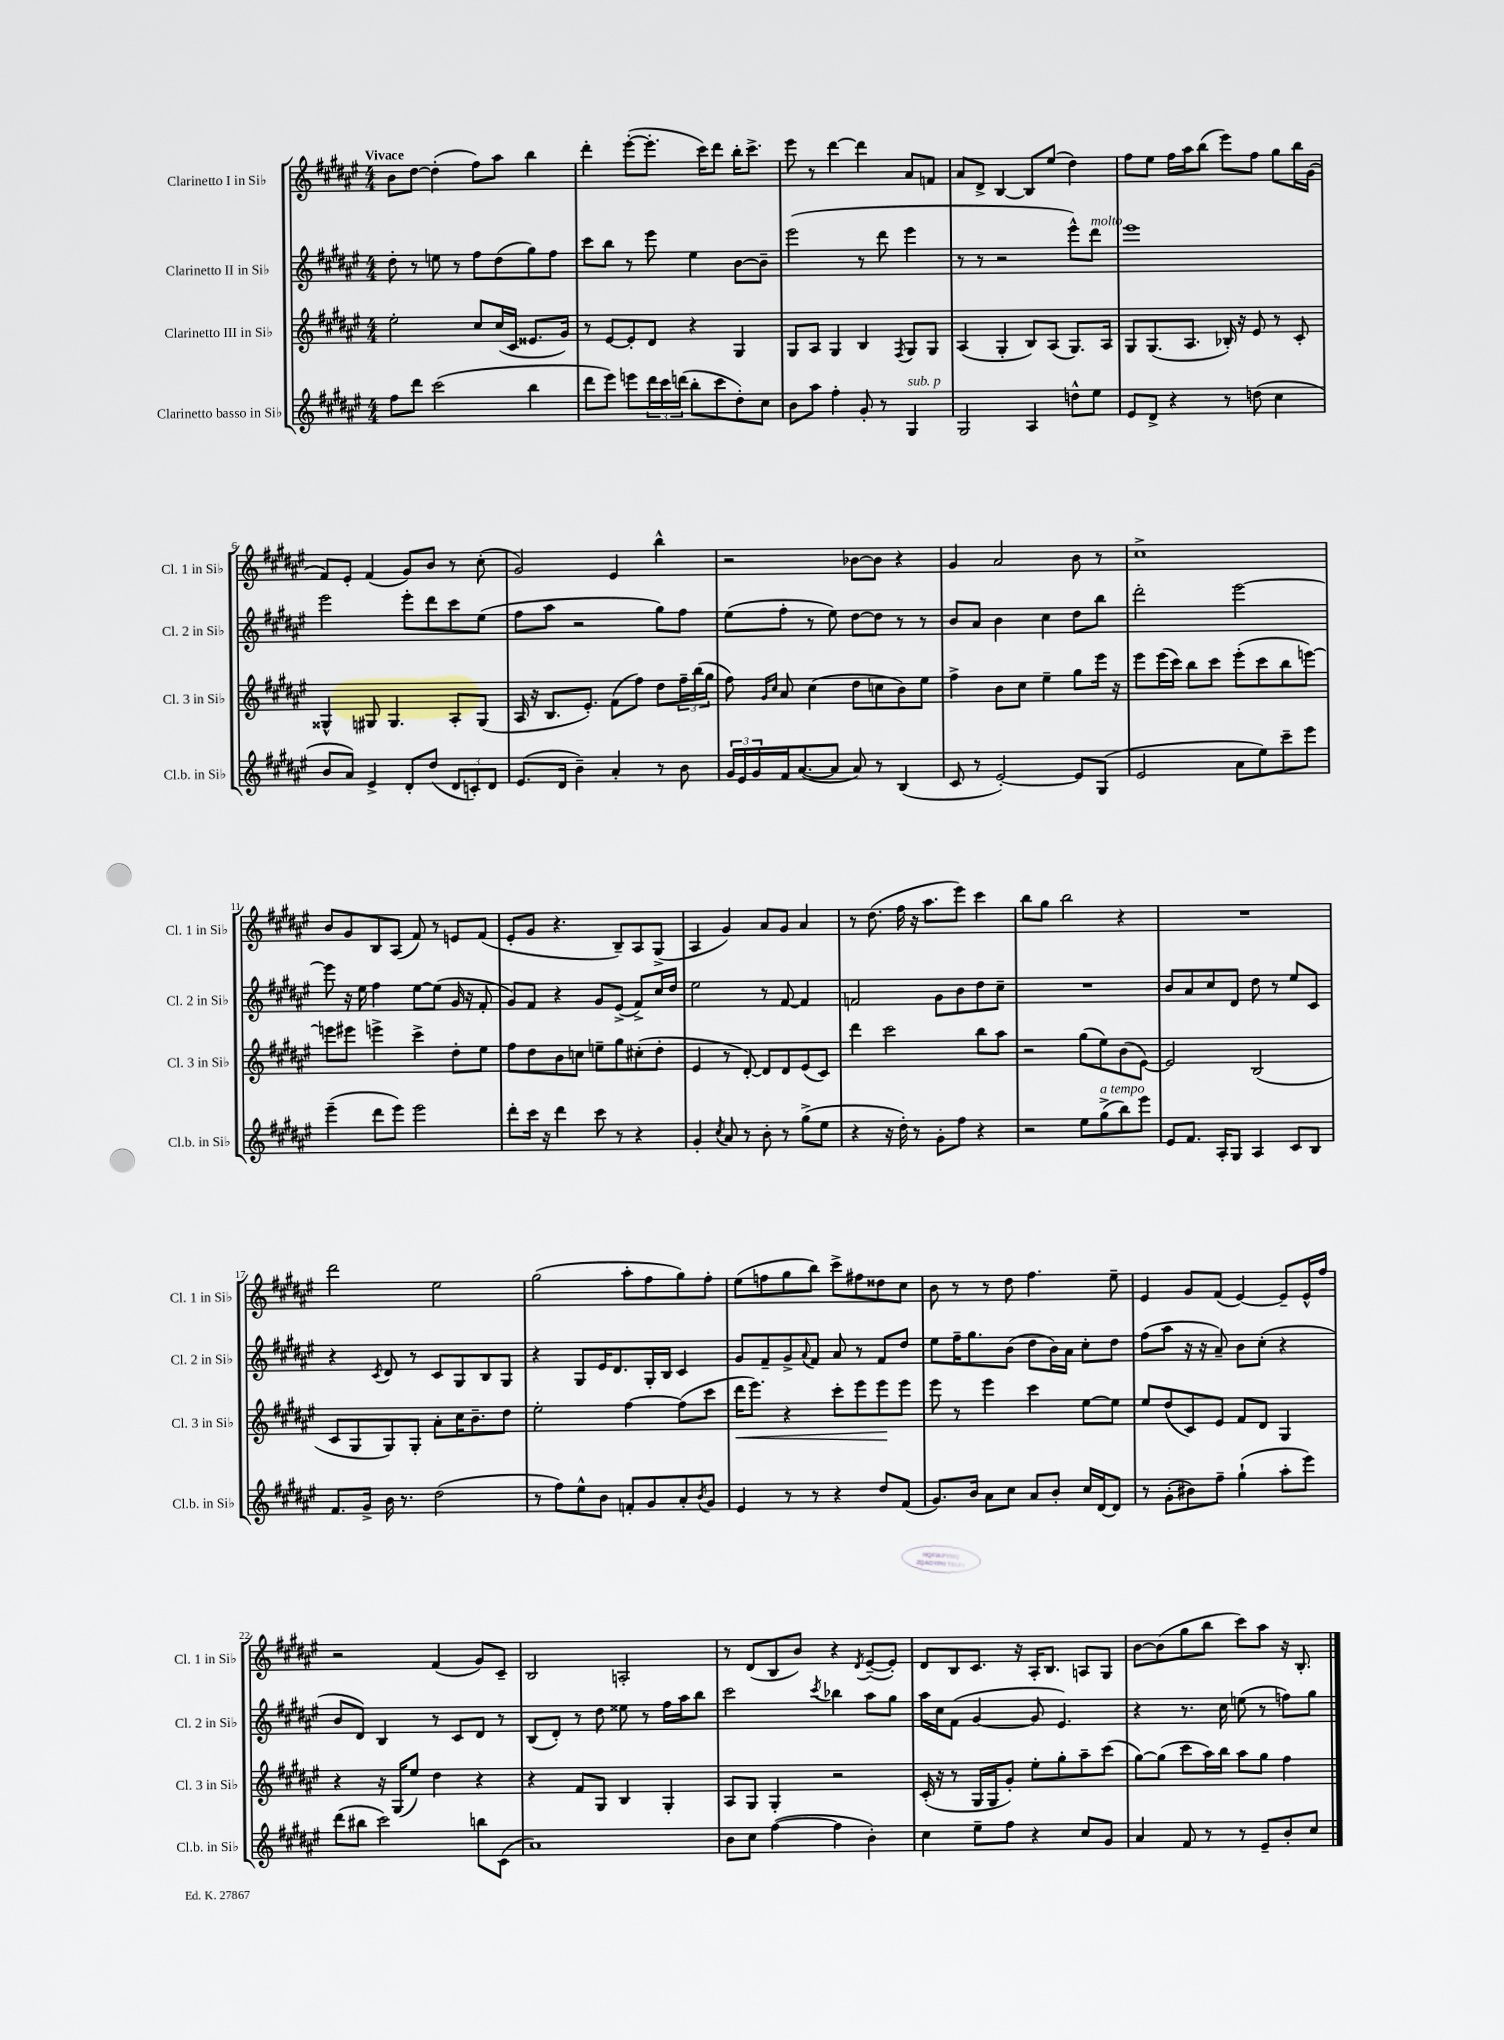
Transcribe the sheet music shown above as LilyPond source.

<<
\new StaffGroup <<
\new Staff = "s0" \with { instrumentName = "Clarinetto I in Sib" shortInstrumentName = "Cl. 1 in Sib" } {
    \clef treble \key fis \major \numericTimeSignature \time 4/4 \tempo "Vivace"
    b'8 dis''8~ dis''4-.( fis''8) ais''8 b''4 |
    dis'''4-. eis'''8~-.( eis'''8.-. cis'''16) dis'''8 b''16-. cis'''8.-> |
    eis'''8 r8 dis'''4~ dis'''4 ais'8 f'8 |
    ais'8 dis'8-> b4~ b8 eis''8( dis''4) |
    fis''8 eis''8 fis''16 ais''16 b''8( eis'''8) fis''8 gis''8 b''16 gis'16( |
    fis'8) eis'8-. fis'4( gis'8) b'8 r8 cis''8-.( |
    gis'2) eis'4 b''4-^ |
    r2 bes'8~ bes'8 r4 |
    gis'4 ais'2 b'8 r8 |
    cis''1-> |
    b'8 gis'8 b8 ais8( fis'8) r8 e'8 fis'8( |
    eis'8-. gis'8 r4. b8--) ais8 gis8->( |
    ais4 gis'4) ais'8 gis'8 ais'4 |
    r8 dis''8.( fis''16 r16 ais''8. eis'''8) cis'''4 |
    b''8 gis''8 b''2 r4 |
    R1 |
    dis'''2 eis''2 |
    gis''2( ais''8-. fis''8 gis''8) fis''8-. |
    eis''8( f''8 gis''8 b''8) cis'''8-> fis''8 disis''8 cis''8 |
    b'8 r8 r8 dis''8 fis''4. eis''8-- |
    eis'4 gis'8 fis'8( eis'4~) eis'8-- eis'16-^ fis''16 |
    r2 fis'4( gis'8) cis'8-- |
    b2 a2-. |
    r8 dis'8( b8 b'8) r4 \acciaccatura { dis'8 } eis'8~--( eis'8-.) |
    dis'8 b8 cis'8. r16 ais16-. b8. a8 gis8 |
    b'8~ b'8( gis''8 b''8 cis'''8) ais''8 r16 b8.-. \bar "|." |
}
\new Staff = "s1" \with { instrumentName = "Clarinetto II in Sib" shortInstrumentName = "Cl. 2 in Sib" } {
    \clef treble \key fis \major \numericTimeSignature \time 4/4
    dis''8-. r8 e''8 r8 fis''8 dis''8( gis''8) fis''8 |
    cis'''8 b''8 r8 eis'''8 eis''4 b'8~ b'8-- |
    eis'''2( r8 dis'''8 eis'''4 |
    r8 r8 r2 eis'''8-^) dis'''8^\markup { \italic "molto" } |
    eis'''1 |
    eis'''2 eis'''8-. dis'''8 cis'''8 eis''8( |
    fis''8 ais''8 r2 gis''8) fis''8 |
    eis''8( fis''8-. r8 eis''8) dis''8~ dis''8 r8 r8 |
    b'8 ais'8 b'4 cis''4 dis''8 b''8 |
    dis'''2-. eis'''2~ |
    eis'''8 r16 eis''16 fis''4 eis''8~ eis''8( gis'16 r16 fis'8-. |
    gis'8) fis'8 r4 gis'8 eis'8->( fis'8->) cis''16 dis''16 |
    eis''2 r8 fis'8~ fis'4 |
    f'2 gis'8 b'8 dis''8 cis''8-- |
    R1 |
    b'8 ais'8 cis''8 dis'8 dis''8 r8 eis''8 cis'8 |
    r4 \acciaccatura { cis'8 } dis'8 r8 cis'8 gis8 b8 gis8 |
    r4 gis8 eis'16 dis'8. gis16-. b16 cis'4 |
    gis'8 fis'8-- gis'8-> \appoggiatura { ais'8 } fis'8 ais'8 r8 fis'8 dis''8 |
    eis''8 fis''16-- gis''8. b'8( dis''8 b'16) ais'16 cis''8-. dis''8 |
    fis''8( ais''8 r16 r16 ais'8--) b'8 cis''8-.( r4 |
    b'8 dis'8) b4 r8 cis'8 dis'8 r8 |
    b8( dis'8-.) r8 dis''8 eisis''8 r8 fis''16 ais''16 b''8 |
    cis'''2 \acciaccatura { cis'''8 } bes''4 ais''8 gis''8 |
    ais''16 cis''16 fis'8( gis'4~ gis'8 eis'4.) |
    r4 r8. cis''16 e''8( r8 f''8) gis''8 \bar "|." |
}
\new Staff = "s2" \with { instrumentName = "Clarinetto III in Sib" shortInstrumentName = "Cl. 3 in Sib" } {
    \clef treble \key fis \major \numericTimeSignature \time 4/4
    eis''2-. cis''8 cis''16( cis'16 eisis'8. gis'16) |
    r8 eis'8~ eis'8-. dis'8 r4 gis4 |
    gis8 ais8 gis4 b4 \acciaccatura { fis8 } gis8 gis8 |
    ais4( gis4-. b8) ais8( gis8.) ais16 |
    gis8 gis8.( ais8. bes16-.) r16 eis'8 r8 cis'8-. |
    gisis4-^ gis8 gis4. ais8-. gis8( |
    ais16 r16 b8. eis'8.-.) fis'8( fis''8) dis''8 \tuplet 3/2 { fis''16-- b''16( gis''16 } |
    fis''8) \grace { gis'16 cis''16 } ais'8 cis''4( dis''8 c''8 b'8) eis''8 |
    fis''4-> b'8 cis''8 eis''4-- gis''8 eis'''16 r16 |
    eis'''8 eis'''16( cis'''16) b''8 cis'''8 eis'''8-.( cis'''8 b''8 e'''8~) |
    e'''8 eis'''8 e'''4-> cis'''4-> dis''8-. eis''8 |
    fis''8 dis''8 b'8 c''8 e''8-- gis''8 cis''8-.( dis''8-. |
    eis'4 r8 dis'8~-.) dis'8 dis'8 eis'8( cis'8) |
    dis'''4 cis'''2 b''8 ais''8 |
    r2 gis''8( eis''8) b'8( eis'8~) |
    eis'2 b2( |
    cis'8 gis8 gis8) gis8-. ais'8-. cis''16 b'8.-- dis''8 |
    eis''2-. fis''4~ fis''8( cis'''8 |
    dis'''16\< eis'''8.) r4 cis'''8-. eis'''8 eis'''8\! eis'''8 |
    eis'''8 r8 eis'''4 cis'''4 eis''8~ eis''8 |
    eis''8 dis''8( cis'8) eis'8 fis'8 dis'8 gis4 |
    r4 r16 gis16( eis''8) dis''4 r4 |
    r4 fis'8 gis8 b4 gis4-. |
    ais8 gis8 gis4-. r2 |
    cis'16-.( r16 r8 gis16 gis16 gis'8-.) eis''8-. gis''8-. ais''8-- cis'''8( |
    gis''8~) gis''8( cis'''8 ais''16) b''16 ais''8 gis''8 fis''4 \bar "|." |
}
\new Staff = "s3" \with { instrumentName = "Clarinetto basso in Sib" shortInstrumentName = "Cl.b. in Sib" } {
    \clef treble \key fis \major \numericTimeSignature \time 4/4
    fis''8 dis'''8 cis'''2( b''4 |
    dis'''8 eis'''8) e'''8 \tuplet 3/2 { dis'''16 cis'''16 d'''16( } b''8-. cis'''8 dis''8-.) cis''8 |
    b'8 ais''8 fis''4-. gis'8-. r8 gis4^\markup { \italic "sub. p" } |
    gis2 ais4 d''8-^ eis''8 |
    eis'8 dis'8-> r4 r8 d''8( cis''4 |
    b'8 ais'8) eis'4-> dis'8-. dis''8( \tuplet 3/2 { dis'8 c'8-.) dis'8 } |
    eis'8.( dis'16 b'4--) ais'4-. r8 b'8 |
    \tuplet 3/2 { gis'16 eis'16 gis'16 } fis'16 ais'8.~( ais'8 ais'8) r8 b4( |
    cis'8 r8 eis'2~-.) eis'8 gis8( |
    eis'2 ais'8 eis''8) cis'''8-- eis'''8 |
    eis'''4--( dis'''8 eis'''8) eis'''2 |
    dis'''8-. cis'''16 r16 dis'''4 cis'''8 r8 r4 |
    gis'4-. \acciaccatura { cis''8 } ais'8 r8 b'8-. r8 gis''8->( eis''8 |
    r4 r16 dis''16-.) r8 gis'8-. fis''8 r4 |
    r2 eis''8 gis''8->^\markup { \italic "a tempo" }( b''8) eis'''8 |
    eis'8 fis'8. ais16-. gis8 ais4 cis'8 b8 |
    fis'8. gis'16-> b'16 r8. dis''2( |
    r8 fis''8) eis''8-^ b'8 f'8-. gis'8 ais'8-. \acciaccatura { b'8 } gis'8 |
    eis'4 r8 r8 r4 dis''8 fis'8( |
    gis'8.) b'16 ais'8 cis''8 ais'8 b'8-. cis''16 dis'16~ dis'8 |
    r8 gis'8-.( bis'8) fis''8-- gis''4-!( ais''8-. eis'''8) |
    dis'''8( bis''8 cis'''2) b''8 cis'8( |
    ais'1) |
    b'8 cis''8 fis''4~( fis''4 b'4-.) |
    cis''4 eis''8-- fis''8 r4 cis''8 gis'8 |
    ais'4 fis'8 r8 r8 eis'8-- b'8-. cis''8 \bar "|." |
}
>>
>>
